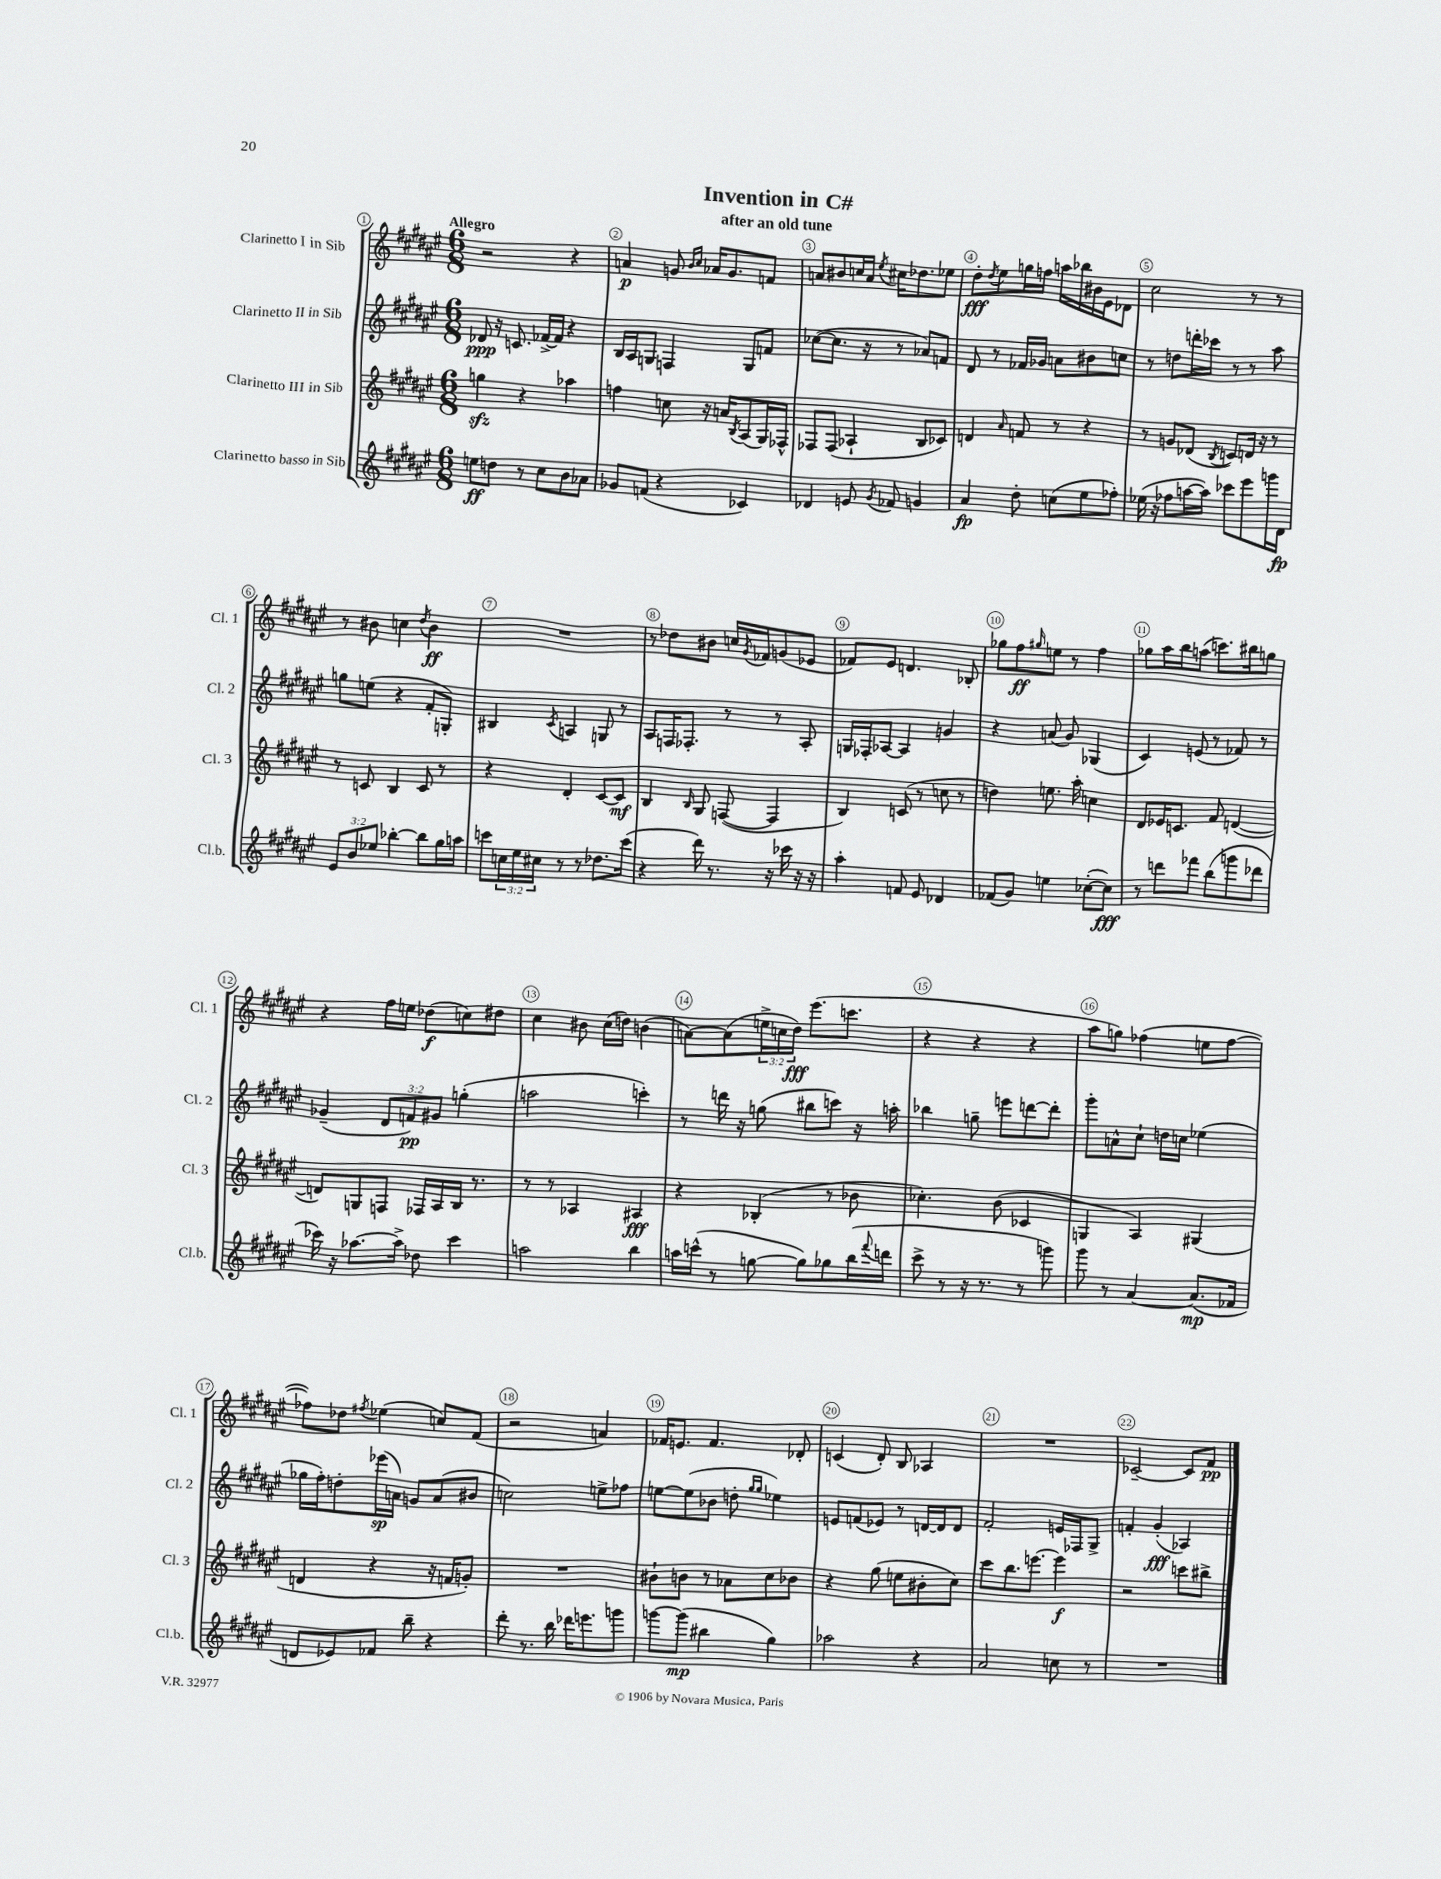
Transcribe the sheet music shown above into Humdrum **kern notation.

**kern	**kern	**kern	**kern
*staff4	*staff3	*staff2	*staff1
*clefG2	*clefG2	*clefG2	*clefG2
*k[f#c#g#d#a#e#]	*k[f#c#g#d#a#e#]	*k[f#c#g#d#a#e#]	*k[f#c#g#d#a#e#]
*M6/8	*M6/8	*M6/8	*M6/8
8ee	4gg	8d-	2r
8dd	.	16r	.
.	.	8.c	.
8r	4r	.	.
8cc#	.	[16f-^	.
.	.	16f-]	.
8b	4aa-	4r	4r
8a-	.	.	.
=	=	=	=
8g-	4ff	16B	4a
.	.	16A#	.
(8f	.	8G	.
4r	8cc	4F	8g
.	.	.	16qqb
.	.	.	16qqcc#
.	16r	.	16a-
.	16a	.	8.g
.	8qB	.	.
4c-)	(8A#	8G	.
.	16G#)	8f	8f
.	16F-^^	.	.
=	=	=	=
4d-	8F-	([8cc-	8a
.	(8F-	8.cc-]	8b#
8e	4A-`	.	16cc
.	.	16r	16a
8qg#	.	.	8qee#
8f-	.	8r	16cc#
.	.	.	8.dd-
4g	8B	8a-)	.
.	8c-)	8f	8ee-
=	=	=	=
4a#	4d	8d#	8dd#'
.	.	.	8qdd#
.	.	8r	8ee#
.	16qqa#	.	.
8dd#'	8f	16f-	16gg
.	.	16g-	16ff
(8cc	8r	8a	16aa
.	.	.	16bb-
8ee#	4r	8b#	16b#
.	.	.	16e#
8ff-')	.	8cc	8d-
=	=	=	=
(16ee-	8r	8r	2cc#
16r	.	.	.
8ff-	8g	8dd	.
[16aa	(8d-	16ddd'	.
16aa])	.	16ccc-	.
.	8qB	.	.
8ccc-	8c)	8r	.
8eee#	16d	8r	8r
.	16r	.	.
16ggg	8r	8aa#	8r
16d#	.	.	.
=	=	=	=
12e#	8r	8gg	8r
12b	.	.	.
.	8c	(8ee	8b#
12ee-	.	.	.
[4bb-'	4B	4r	4cc
.	.	.	8qdd#
8bb-]	8c	8f#'	4b#
16gg#	8r	8G')	.
16aa	.	.	.
=	=	=	=
8ccc	4r	4B#	2.r
24cc	.	.	.
24ee#	.	.	.
24cc#	.	.	.
.	.	8qc#	.
8r	4d#'	4A	.
8r	.	.	.
8.dd-	[8c#	8G	.
.	8c#]	8r	.
(16ccc	.	.	.
=	=	=	=
4r	4B	8A#	8r
.	.	16F	8dd-
.	.	8.F-'	.
.	16qqB	.	.
16ddd#)	8G#	.	8b#
8.r	.	.	.
.	([8F	8r	16cc
.	.	.	8qg#
.	.	.	16f-
16r	4F]	8r	(8g
16ccc-	.	.	.
16r	.	8A#'	8e-
16r	.	.	.
=	=	=	=
4aa#'	4B)	16G	8f-)
.	.	16F-'	.
.	.	[8A-	8e#
8f	(8c	4A-]	4.d
8e#	8r	.	.
4d-	8cc	4g	.
.	8r	.	8B-'
=	=	=	=
(8f-	4dd)	4r	8gg-
8g#)	.	.	8ff#
.	.	.	16qqgg#
4ee	8.ee	(8a	8ee
.	.	8g#)	8r
.	16aa#'	.	.
([8cc-'	4cc	(4G-	4ff#
8cc-])	.	.	.
=	=	=	=
8r	8d#	4c#)	8gg-
8ddd	16e-	.	16aa#
.	8.c	.	16bb
8fff-	.	(8e	(8aa
(8bb	8f#	8r	8.ccc)
8ggg	([4d	8f-)	.
.	.	.	16bb#
8ddd-	.	8r	8gg
=	=	=	=
16ccc-)	8d])	(4g-~	4r
16r	.	.	.
[8.aa-	8G	.	.
.	8F	12d#	16ff#
16aa-^]	.	.	16ee
.	.	12f)	.
8dd-	16F-	.	(8dd-
.	.	12g#	.
.	16A#	.	.
4ccc-	16B	(4gg'	8cc)
.	8.r	.	.
.	.	.	8dd#
=	=	=	=
2aa	8r	2aa	4cc#
.	8r	.	.
.	4A-	.	8b#
.	.	.	(16cc#
.	.	.	16dd)
4bb	4A#	4ccc')	(4b
=	=	=	=
16aa	4r	8r	[8a)
(16ccc^^	.	.	.
8r	.	16ddd	(8a]
.	.	16r	.
[8gg	(4B-'	(8gg	24ee^
.	.	.	24cc
.	.	.	24dd#)
8gg])	.	8bb#	(8.eee#
8gg-	8r	8ccc)	.
.	.	.	8.ccc
(16bb	8b-	16r	.
8qqfff#	.	.	.
16ddd	.	16aa'	.
=	=	=	=
8ccc#^	4.cc-')	4bb-	4r
8r	.	.	.
16r	.	8gg~	4r
8.r	.	.	.
.	(8b	8eee	.
8r	4c-	[8ddd	4r
8ggg)	.	8ddd']	.
=	=	=	=
8ggg#	4G	8ggg#'	8aa#
8r	.	8a^^	8gg)
[4a#	4A#)	8cc#`	(4ff-
.	.	16dd	.
.	.	16cc	.
(8.a#]	(4G#	(4ee-	8ee
.	.	.	[8ff-
16f-	.	.	.
=	=	=	=
8d	4d	16gg-	8ff-])
.	.	16ff#')	.
8e-)	.	8dd'	8dd-
.	.	.	8qff#
8f-	4r	(16eee-	(4ee-
.	.	16a)	.
8bb~	.	8g	.
4r	16r	(8a	8cc)
.	16f	.	.
.	8g')	8b#	(8f#
=	=	=	=
8ddd#'	2.r	2cc)	2r
8.r	.	.	.
16bb	.	.	.
16ddd-	.	.	.
8.eee	.	.	.
.	.	8ee^	4a)
8ggg	.	8ff-	.
=	=	=	=
[8ggg	8b#`	[8ee	16f-
.	.	.	8.e
(8ggg]	8b	(8ee]	.
4bb#	8r	8b-	4.f-
.	8a-	8dd'	.
.	.	16qqgg#	.
.	.	16qqgg#	.
4gg#)	8cc#	4ee-)	.
.	8b-	.	8d-'
=	=	=	=
2aa-	4r	8e	(4c
.	.	(8f	.
.	(8gg#	8e-)	8d#')
.	8ee	8r	8B
4r	8b#'	[16d	4A-
.	.	16d]	.
.	8cc#)	8d	.
=	=	=	=
2a#	8ccc#	2f#'	2.r
.	8.bb	.	.
.	[8.eee	.	.
8cc	4eee]	16e	.
.	.	16F-	.
8r	.	8G#^	.
=	=	=	=
2.r	2r	4f'	[2c-~
.	.	(4g#'	.
.	8ccc	4A-)	8c-]
.	8bb#^	.	8f#
==	==	==	==
*-	*-	*-	*-
